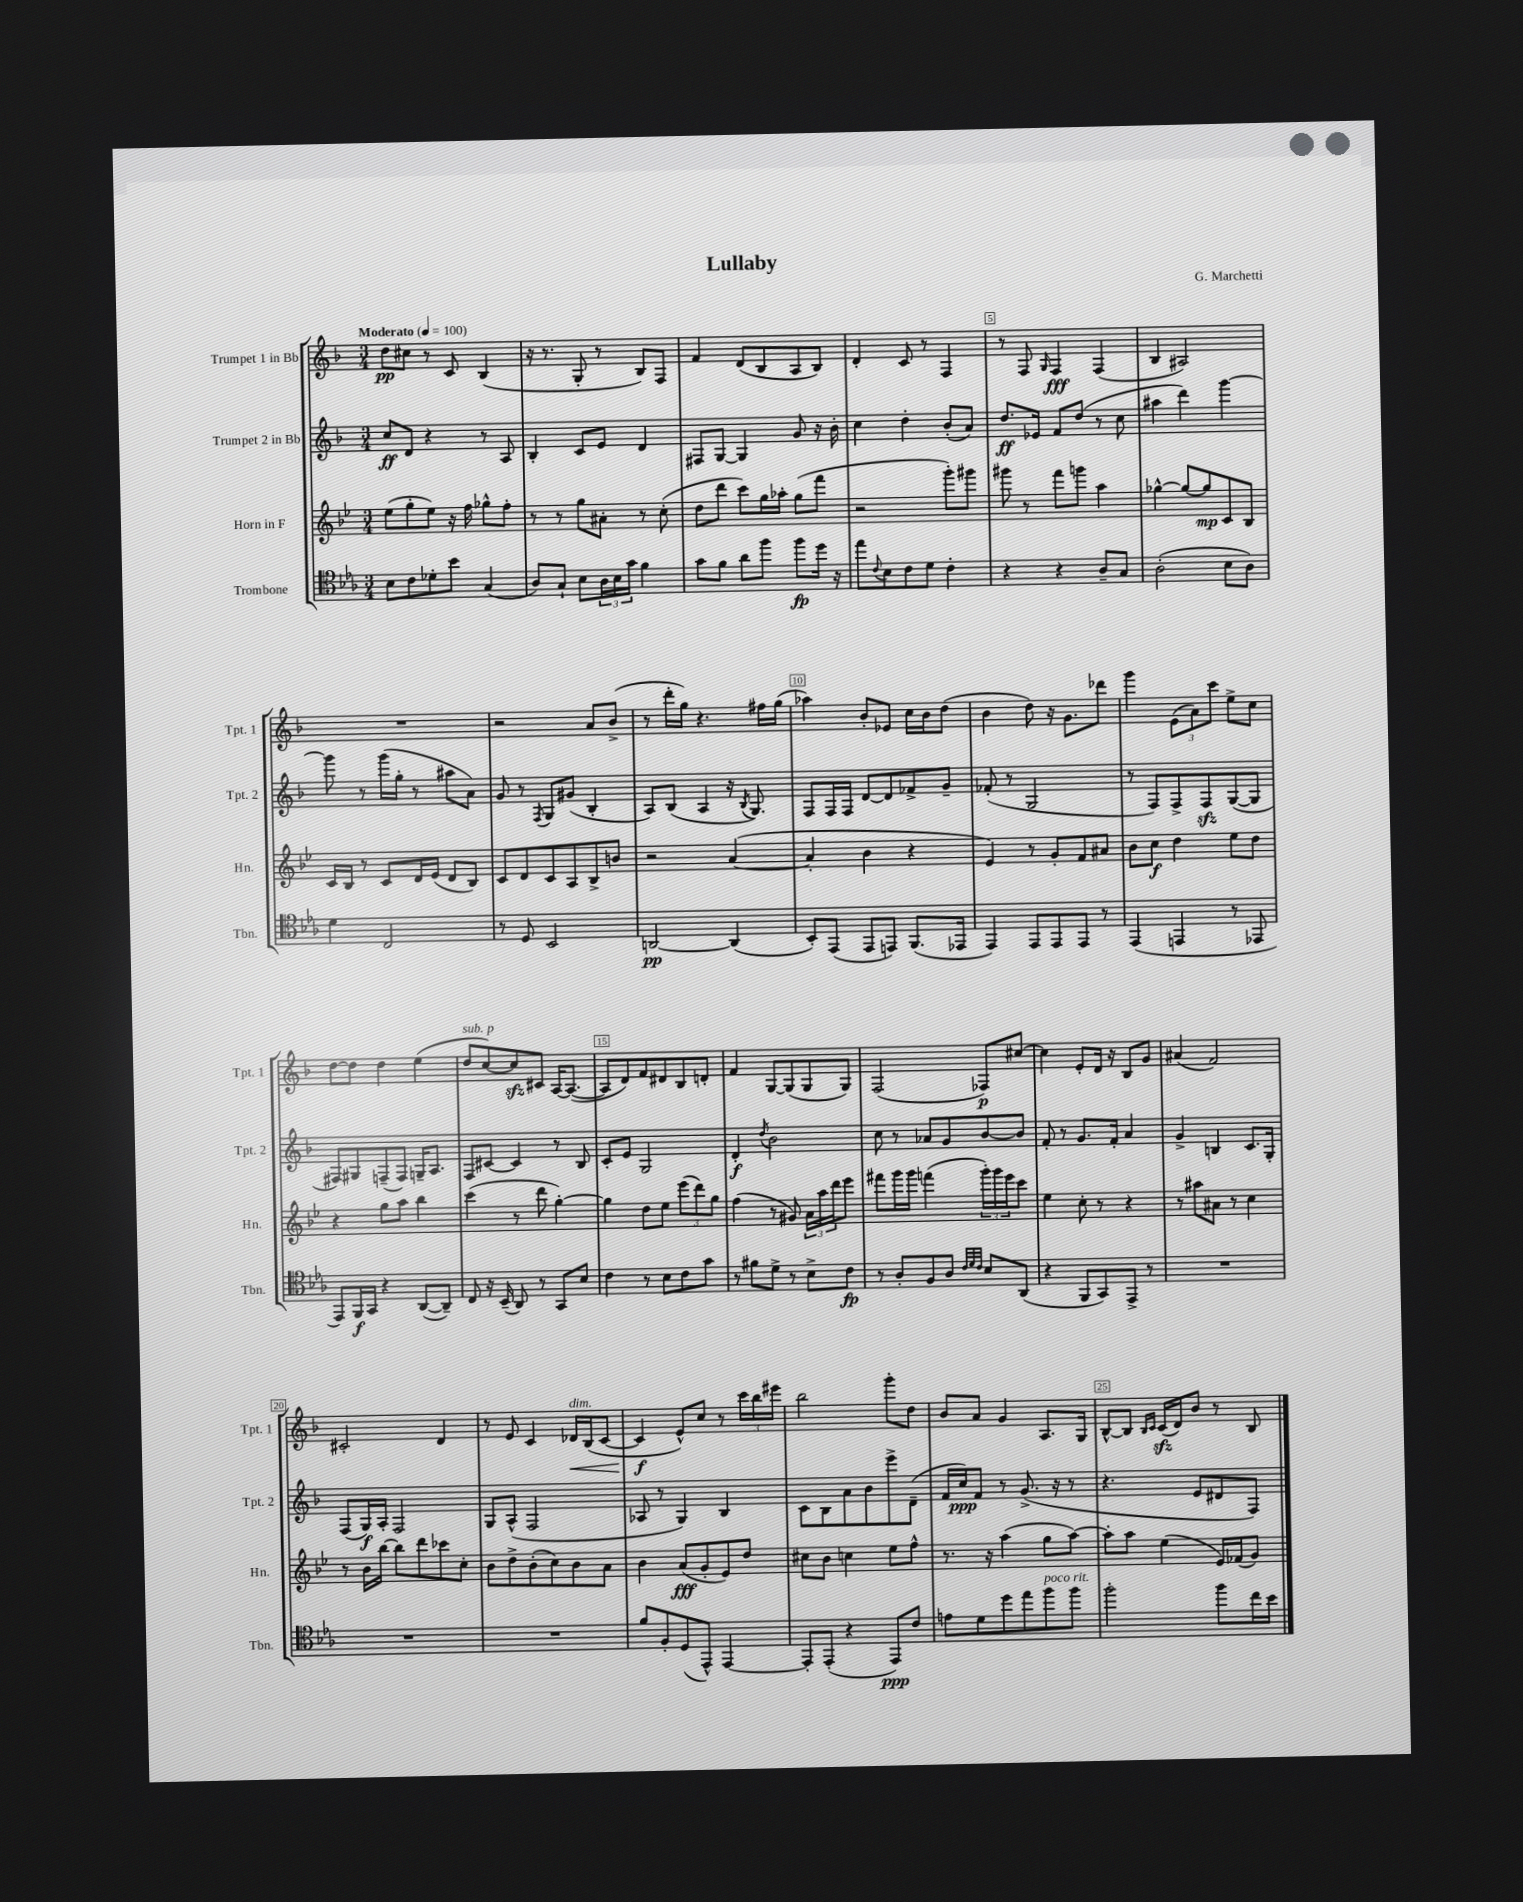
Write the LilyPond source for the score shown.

\header { title = "Lullaby" composer = "G. Marchetti" }
<<
\new StaffGroup <<
\new Staff = "s0" \with { instrumentName = "Trumpet 1 in Bb" shortInstrumentName = "Tpt. 1" } {
    \clef treble \key f \major \numericTimeSignature \time 3/4 \tempo "Moderato" 4 = 100
    d''8\pp cis''8 r8 c'8 bes4( |
    r16 r8. g8-. r8 bes8) f8 |
    f'4 d'8( bes8 a8 bes8) |
    d'4-. c'8 r8 f4 |
    r8 f8 \grace { g16 } f4\fff f4( |
    bes4 ais2) |
    R2. |
    r2 a'8 bes'8->( |
    r8 d'''16-. g''16) r4. fis''16 g''16( |
    aes''4) bes'8-. ees'8 c''16 bes'16 d''8( |
    bes'4 d''8) r16 g'8. des'''8 |
    g'''4 \tuplet 3/2 { e'8( a'8) c'''8 } e''8-> c''8 |
    d''8~ d''8 d''4 e''4( |
    d''8^\markup { \italic "sub. p" } c''8~) c''8\sfz cis'8 a16~ a8.~( |
    a8 d'8) f'8 dis'8 bes8 d'8-. |
    f'4 g8~ g8( g8 g8) |
    f2( fes8\p) cis''8~ |
    cis''4 e'8-. d'16 r16 bes8 g'8 |
    ais'4( f'2) |
    cis'2-. d'4 |
    r8 e'8 c'4 des'16\<^\markup { \italic "dim." } bes16( c'8~ |
    c'4\f\! e'8-^) c''8 r8 \tuplet 3/2 { c'''16 bes''16 eis'''16 } |
    bes''2 g'''8-. d''8 |
    bes'8 a'8 g'4 a8. g16 |
    bes8~-^ bes8 \grace { bes16 c'16 } c'16\sfz( d'16) bes'8 r8 bes8 \bar "|." |
}
\new Staff = "s1" \with { instrumentName = "Trumpet 2 in Bb" shortInstrumentName = "Tpt. 2" } {
    \clef treble \key f \major \numericTimeSignature \time 3/4
    c''8\ff d'8 r4 r8 a8 |
    bes4-. c'8 e'8 d'4 |
    fis8 g8~ g4 g'8 r16 bes'16-. |
    c''4 d''4-. bes'8-.( a'8) |
    d''8.\ff ees'16 f'8 d''8( r8 c''8 |
    ais''4 d'''4) g'''4~ |
    g'''8 r8 g'''16( g''16-. r8 ais''8 a'8) |
    g'8 r8 \acciaccatura { f8 } g8 gis'8( bes4-. |
    a8) bes8( a4 r16 \acciaccatura { bes8 } g8.) |
    f8 f16 f16 d'8~ d'8 fes'8-> g'8-- |
    fes'8-.( r8 g2 |
    r8 f8) f8-> f8\sfz g8~( g8 |
    fis8) gis8 f8--( f8) g16-- a8. |
    f8 cis'8~ cis'4 r8 bes8 |
    c'8-. e'8 g2 |
    d'4-.\f \acciaccatura { d''8 } bes'2 |
    c''8 r8 aes'8 g'8 bes'8~ bes'8 |
    f'8-. r8 g'8. f'16-. a'4 |
    g'4-> b4 c'8. g16-. |
    f8( g16\f) a16-. f2 |
    g8 a8-^( f2 |
    aes8 r8 g4) bes4 |
    c'8 bes8 a'8 bes'8 e'''8-> d'8--( |
    f'16 c''16\ppp) f'8 r8 g'8.->( r16 r8 |
    r4. e'8 dis'8 f8) \bar "|." |
}
\new Staff = "s2" \with { instrumentName = "Horn in F" shortInstrumentName = "Hn." } {
    \clef treble \key bes \major \numericTimeSignature \time 3/4
    ees''8( g''8-. ees''8) r16 f''16 ges''8-^ f''8-. |
    r8 r8 g''8 ais'8-. r8 c''8-.( |
    d''8 d'''8 c'''8) g''16 aes''16-. g''8( f'''8 |
    r2 g'''8-.) gis'''8 |
    gis'''8 r8 f'''8 g'''8 a''4 |
    ges''4~-^ ges''8~ ges''8\mp c'8 bes8 |
    c'16 bes16 r8 c'8 d'16 ees'16( d'8 bes8) |
    c'8 d'8 c'8 a8 bes8-> b'8 |
    r2 a'4~( |
    a'4-. bes'4 r4 |
    ees'4) r8 g'8-. f'8 ais'8 |
    bes'8 c''8\f d''4 ees''8 d''8 |
    r4 g''8 a''8 bes''4 |
    c'''4( r8 d'''8 g''4~-.) |
    g''4 d''8 ees''8 \tuplet 3/2 { ees'''8( d'''8) g''8 } |
    f''4( r8 gis'8) \tuplet 3/2 { a'16 a''16 d'''16 } ees'''8 |
    fis'''8 g'''16 g'''16 f'''4( \tuplet 3/2 { g'''16-.) g'''16 ees'''16 } c'''8 |
    ees''4 c''8-. r8 r4 |
    r8 ais''8 ais'8 r8 c''4 |
    r8 bes'16 bes''16~ bes''8 d'''8 ces'''8 c''8-. |
    bes'8 d''8-> bes'8-.( c''8) bes'8 a'8 |
    bes'4 a'8\fff( g'8-. ees'8) d''8 |
    cis''8 bes'8 c''4 ees''8 f''8-^ |
    r8. r16 a''4( g''8 a''8~) |
    a''8-. a''8 ees''4( ees'16) fes'16( g'8) \bar "|." |
}
\new Staff = "s3" \with { instrumentName = "Trombone" shortInstrumentName = "Tbn." } {
    \clef tenor \key ees \major \numericTimeSignature \time 3/4
    bes8 c'8 des'8-. bes'8 g4( |
    aes8) g8-! bes8 \tuplet 3/2 { aes16 bes16 g'16 } f'4 |
    g'8 f'8 aes'8 f''8 f''8\fp d''16 r16 |
    ees''8 \appoggiatura { c'8 } bes8 c'8 d'8 c'4-. |
    r4 r4 aes8-- g8 |
    aes2-.( bes8 aes8) |
    d'4 c2 |
    r8 d8 bes,2 |
    a,2~\pp a,4( |
    bes,8-.) ees,8( ees,8 e,8) f,8.( ees,16 |
    ees,4) ees,8 ees,8 ees,8 r8 |
    ees,4( e,4 r8 ees,8 |
    ees,8) f,16\f g,16 r4 aes,8~( aes,8--) |
    c8 r16 bes,16--( aes,8) r8 g,8 bes8 |
    c'4 r8 bes8 c'8 g'8 |
    r8 fis'8 d'8-> r8 bes8-> c'8\fp |
    r8 aes8-. f8 aes8 \grace { c'32 d'32 c'32 } bes8 aes,8( |
    r4 f,8 g,8) ees,8-> r8 |
    R2. |
    R2. |
    R2. |
    f'8 f8-. d8( ees,8-^) ees,4~ |
    ees,8-. ees,8-.( r4 ees,8\ppp) c'8 |
    e'8 d'8 d''8 ees''8 f''8^\markup { \italic "poco rit." } f''8 |
    f''2-. f''8 c''16 bes'16 \bar "|." |
}
>>
>>
\layout { \context { \Score \override BarNumber.break-visibility = ##(#f #t #t) barNumberVisibility = #(every-nth-bar-number-visible 5) \override BarNumber.stencil = #(make-stencil-boxer 0.1 0.3 ly:text-interface::print) } }
